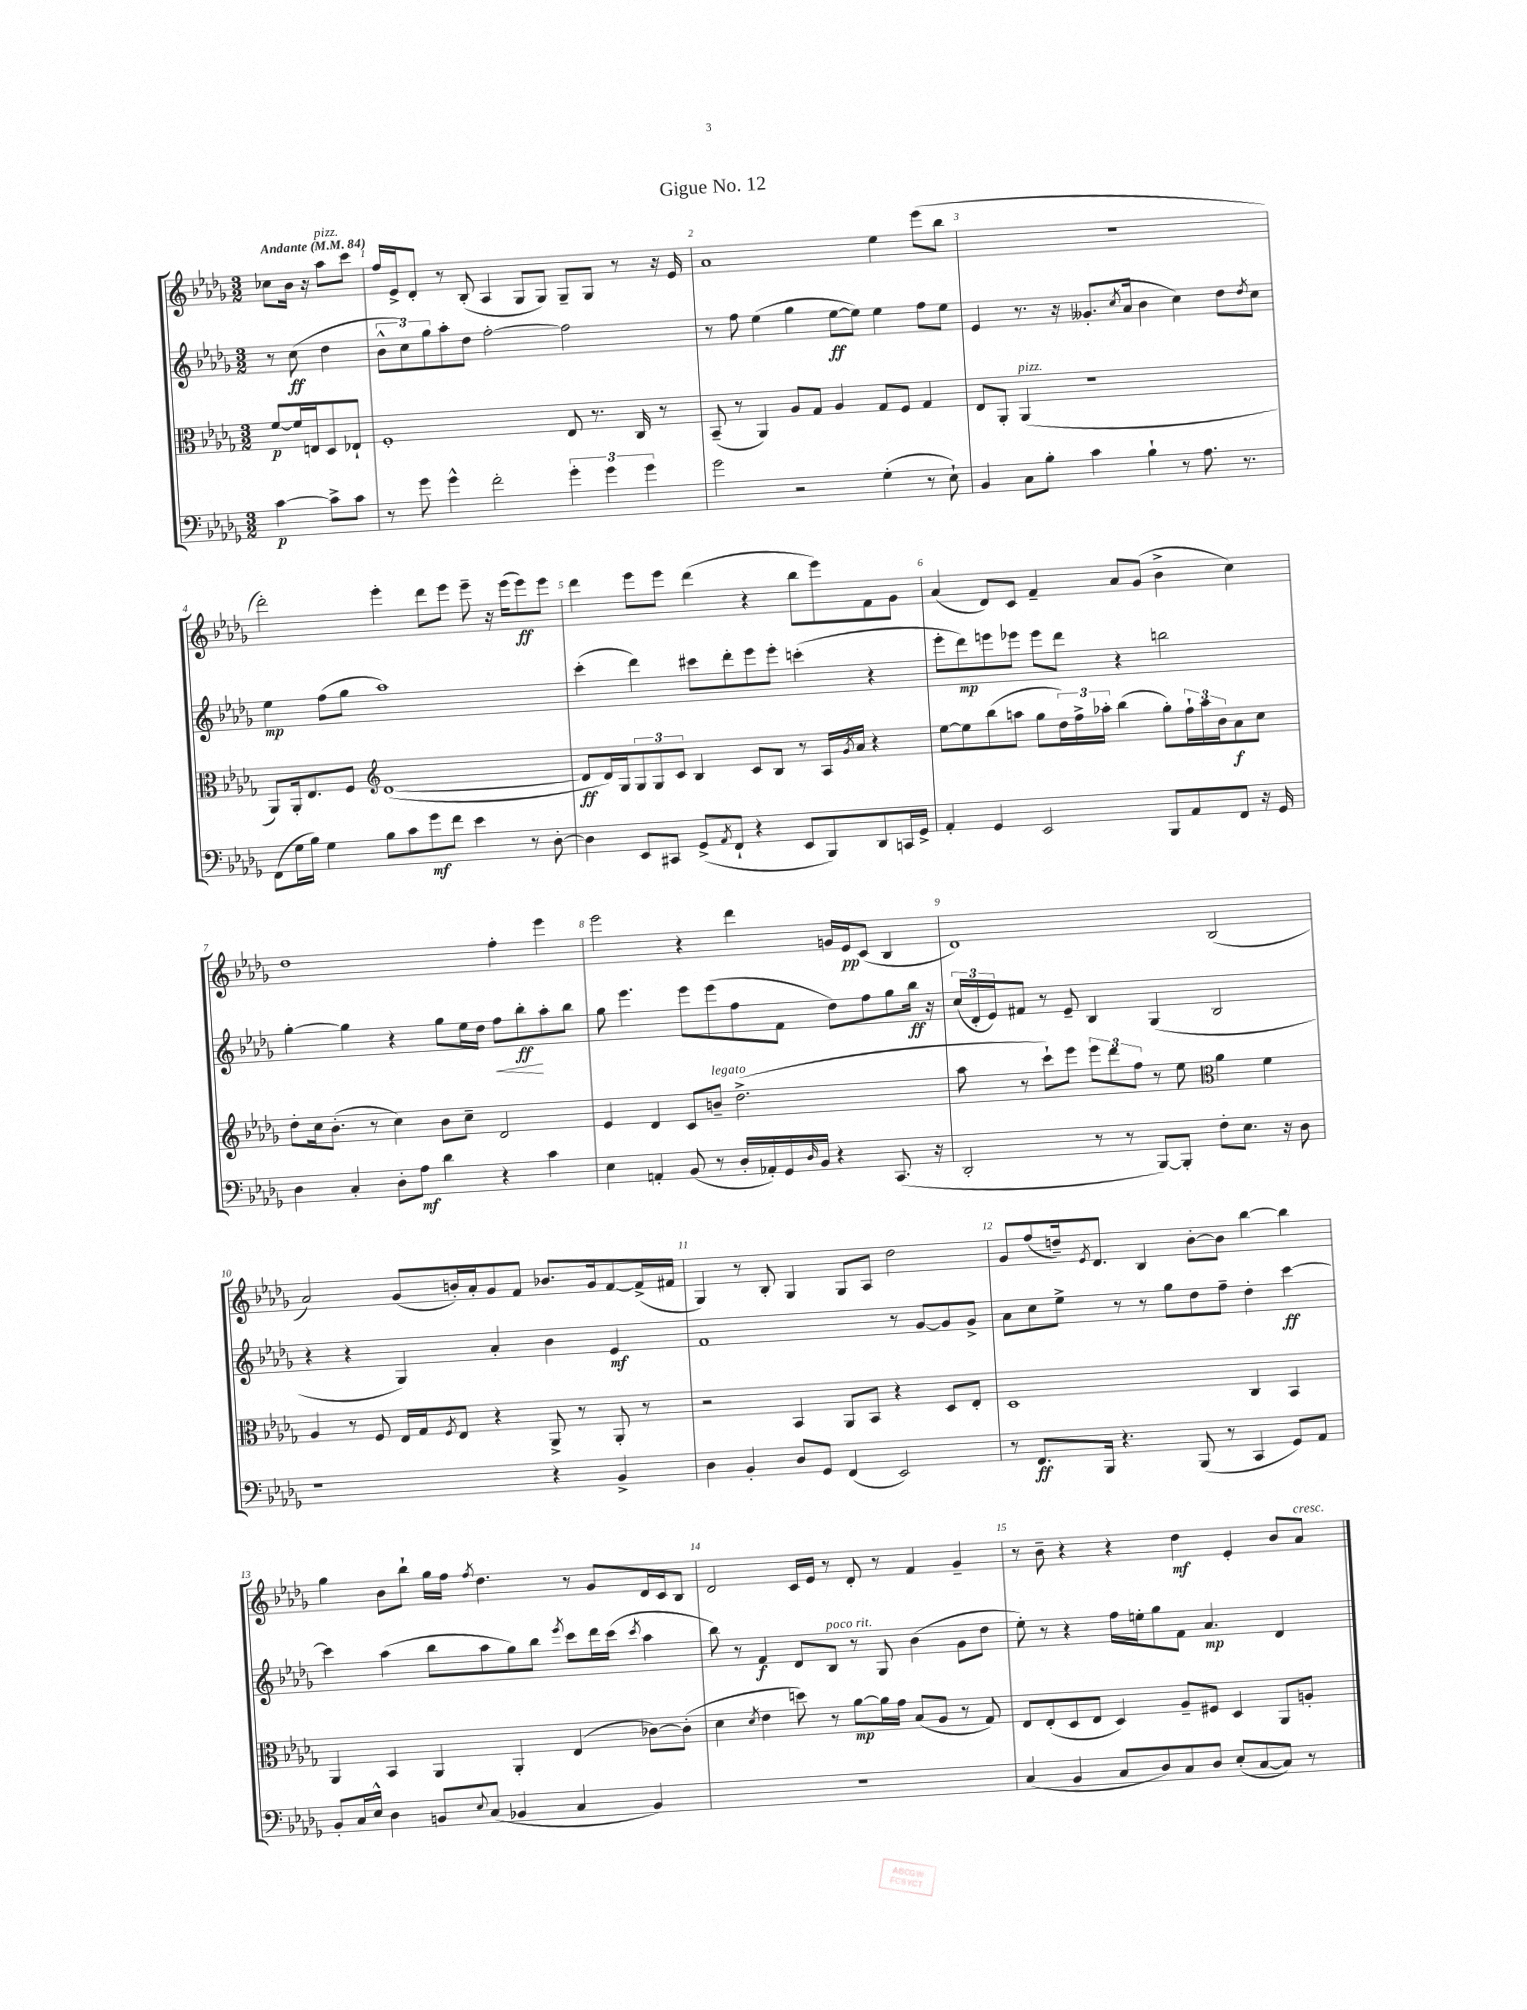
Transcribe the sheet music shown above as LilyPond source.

\header { title = "Gigue No. 12" }
<<
\new StaffGroup <<
\new Staff = "s0" {
    \clef treble \key des \major \numericTimeSignature \time 3/2 \partial 2 \tempo "Andante" 4 = 84
    ces''8 bes'16 r16 aes''8^\markup { \italic "pizz." } c'''8 |
    f''16 ees'16-> des'8-. r8 bes8-.( aes4 ges8 ges8) ges8-- ges8 r8 r16 ees'16 |
    aes'1 ees''4 ees'''8( bes''8 |
    R1. |
    des'''2-.) ees'''4-. des'''8 ees'''8 ees'''8-- r16 ees'''16( ees'''8\ff) ees'''8 |
    des'''4 ees'''8 ees'''8 des'''4( r4 bes''8 ees'''8) f'8 ges'8 |
    aes'4( des'8) c'8 f'4-- aes'8 ges'8( bes'4-> c''4) |
    des''1 f''4-. ees'''4 |
    ees'''2 r4 des'''4 g'16 ees'16\pp c'8( bes4 |
    des'1) bes2( |
    aes'2) ges'8( b'16-.) aes'16-. ges'8 f'8 bes'8. ges'16 f'8~ f'16->( fis'16 |
    ges4) r8 bes8-. ges4 ges8 aes8 des''2 |
    ges'8 f''8( d''16--) \acciaccatura { ees'8 } des'8. bes4 bes'8~-. bes'8 bes''4~ bes''4 |
    ges''4 bes'8 bes''8-! ges''16 f''16 \acciaccatura { f''8 } des''4. r8 ges'8 des'16 c'16 bes8 |
    des'2 c'16 ees'16 r8 des'8-. r8 f'4 ges'4-- |
    r8 bes'8-- r4 r4 des''4\mf ees'4-. bes'8 aes'8^\markup { \italic "cresc." } \bar "|." |
}
\new Staff = "s1" {
    \clef treble \key des \major \numericTimeSignature \time 3/2 \partial 2
    r8 c''8\ff( des''4 |
    \tuplet 3/2 { bes'8-^ c''8) ges''8 } aes''8-. des''8 f''2~-. f''2 |
    r8 f''8 ees''4( ges''4 ees''8~\ff ees''8) ees''4 f''8 ees''8 |
    ees'4 r8. r16 geses'8.-.( \acciaccatura { c''8 } aes'16 bes'4 c''4) des''8 \acciaccatura { des''8 } c''8 |
    ees''4\mp f''8( ges''8 aes''1) |
    c'''4-.( des'''4) cis'''8 des'''8-. ees'''8 ees'''8-. c'''4-.( r4 |
    ees'''8-. des'''8\mp) e'''8 ees'''8 ees'''8 des'''8 r4 b''2 |
    ges''4~-. ges''4 r4 ges''8 ees''16 des''16 f''8\< bes''8-.\ff\! aes''8-. bes''8 |
    ges''8 ees'''4. ees'''8 ees'''8( f''8 f'8 des''8) f''8 ges''8 bes''16\ff r16 |
    \tuplet 3/2 { c''16( des'16-. ees'16) } fis'8 r8 ees'8-- bes4 ges4( bes2 |
    r4 r4 ges4) aes'4-. bes'4 ees'4\mf |
    f'1 r8 ges'8~ ges'8 ges'8-> |
    aes'8 c''8 ees''8-> r8 r8 ges''8 des''8 f''8-- des''4-. c'''4~\ff |
    c'''4 aes''4( bes''8 aes''8 ges''8) bes''8 \acciaccatura { ees'''8 } c'''8 des'''16 c'''16( \acciaccatura { c'''8 } aes''4 |
    bes''8) r8 f'4\f des'8 bes8^\markup { \italic "poco rit." } r8 ges8 bes'4( ges'8 des''8 |
    ees''8-.) r8 r4 f''16 e''16-. ges''8 f'8 aes'4.\mp des'4 \bar "|." |
}
\new Staff = "s2" {
    \clef alto \key des \major \numericTimeSignature \time 3/2 \partial 2
    f'8~\p f'16 e16 des8 ees8-! |
    f1-. ees8 r8. c16 r8 |
    bes,8--( r8 aes,4) aes8 ges8 aes4 ges8 f8 ges4 |
    ees8 aes,8-. aes,4^\markup { \italic "pizz." }( r1 |
    aes,8) aes,16-. ees8. f8 \clef treble des'1~( |
    des'8\ff des'16) ges16 \tuplet 3/2 { ges8 ges8 c'8 } bes4 c'8 bes8 r8 aes16 \acciaccatura { ges'8 } aes'16 r4 |
    ees''8~ ees''8 bes''8( a''8 ges''8 \tuplet 3/2 { des''16) f''16-> aes''16-. } bes''4( ges''8-.) \tuplet 3/2 { f''16-! aes''16 bes'16 } aes'8\f c''8 |
    des''8-. c''16 bes'8.-.( r8 c''4) bes'8 c''8-- des'2 |
    ees'4 des'4 c'8 b'8--^\markup { \italic "legato" } des''2.->( |
    aes''8 r8 c'''8-!) ees'''8 \tuplet 3/2 { ees'''8 des'''8 f''8 } r8 ees''8 \clef alto aes'4 f'4 |
    aes4 r8 f8 ees16 ges16 \acciaccatura { f8 } ees8 r4 aes,8-> r8 aes,8-. r8 |
    r2 bes,4 aes,8 bes,8 r4 des8 ees8-. |
    des1 c4 bes,4 |
    aes,4 bes,4 aes,4 aes,4-. ees4( ces'8~) ces'8-.( |
    des'4 \acciaccatura { des'8 } ees'4 d''8) r8 aes'8~\mp aes'16 ges'16 bes8( aes8 r8 ges8) |
    ees8 ees8-.( des8 ees8 des4) aes8-- fis8 des4 aes,8 a8-. \bar "|." |
}
\new Staff = "s3" {
    \clef bass \key des \major \numericTimeSignature \time 3/2 \partial 2
    c'4~\p c'8-> c'8 |
    r8 ges'8 ges'4-^ f'2-. \tuplet 3/2 { ges'4-. ges'4 ges'4 } |
    ges'2 r2 ges4-.( r8 ees8-!) |
    bes,4 c8 bes8-. c'4 bes4-! r8 aes8. r8. |
    f,8( ges16 bes16) ges4 bes8 c'8 ges'8\mf f'8 ees'4 r8 des8~-. |
    des4 ees,8 cis,8 ges,8->( \acciaccatura { aes,8 } f,8-! r4 ees,8 bes,,8) des,8 c,16 ges,16-> |
    aes,4-. ges,4 ees,2 bes,,8 aes,8 f,8 r16 ges,16 |
    des4 c4-. des8-. aes8\mf des'4 r4 c'4 |
    ees4 a,4-. bes,8( r8 des16-. aes,16-.) ges,16 \grace { des16 } bes,16 r4 c,8.( r16 |
    des,2-. r8 r8 bes,,8~) bes,,8-. f8-. ees8. r16 des8 |
    r1 r4 bes,4-> |
    des4 bes,4-. des8 ges,8 f,4( ees,2) |
    r8 f,8.\ff bes,,16 r4. bes,,8( r8 c,4 ges,8) aes,8 |
    bes,8-. c16 ees16-^ des4 b,8 \appoggiatura { ees8 } c8( bes,4 c4 bes,4) |
    R1. |
    c4( bes,4 c8 des8) c8 des8 ees8-.( c8~ c8) r8 \bar "|." |
}
>>
>>
\layout { \context { \Score \override BarNumber.break-visibility = ##(#f #t #t) barNumberVisibility = #all-bar-numbers-visible } }
